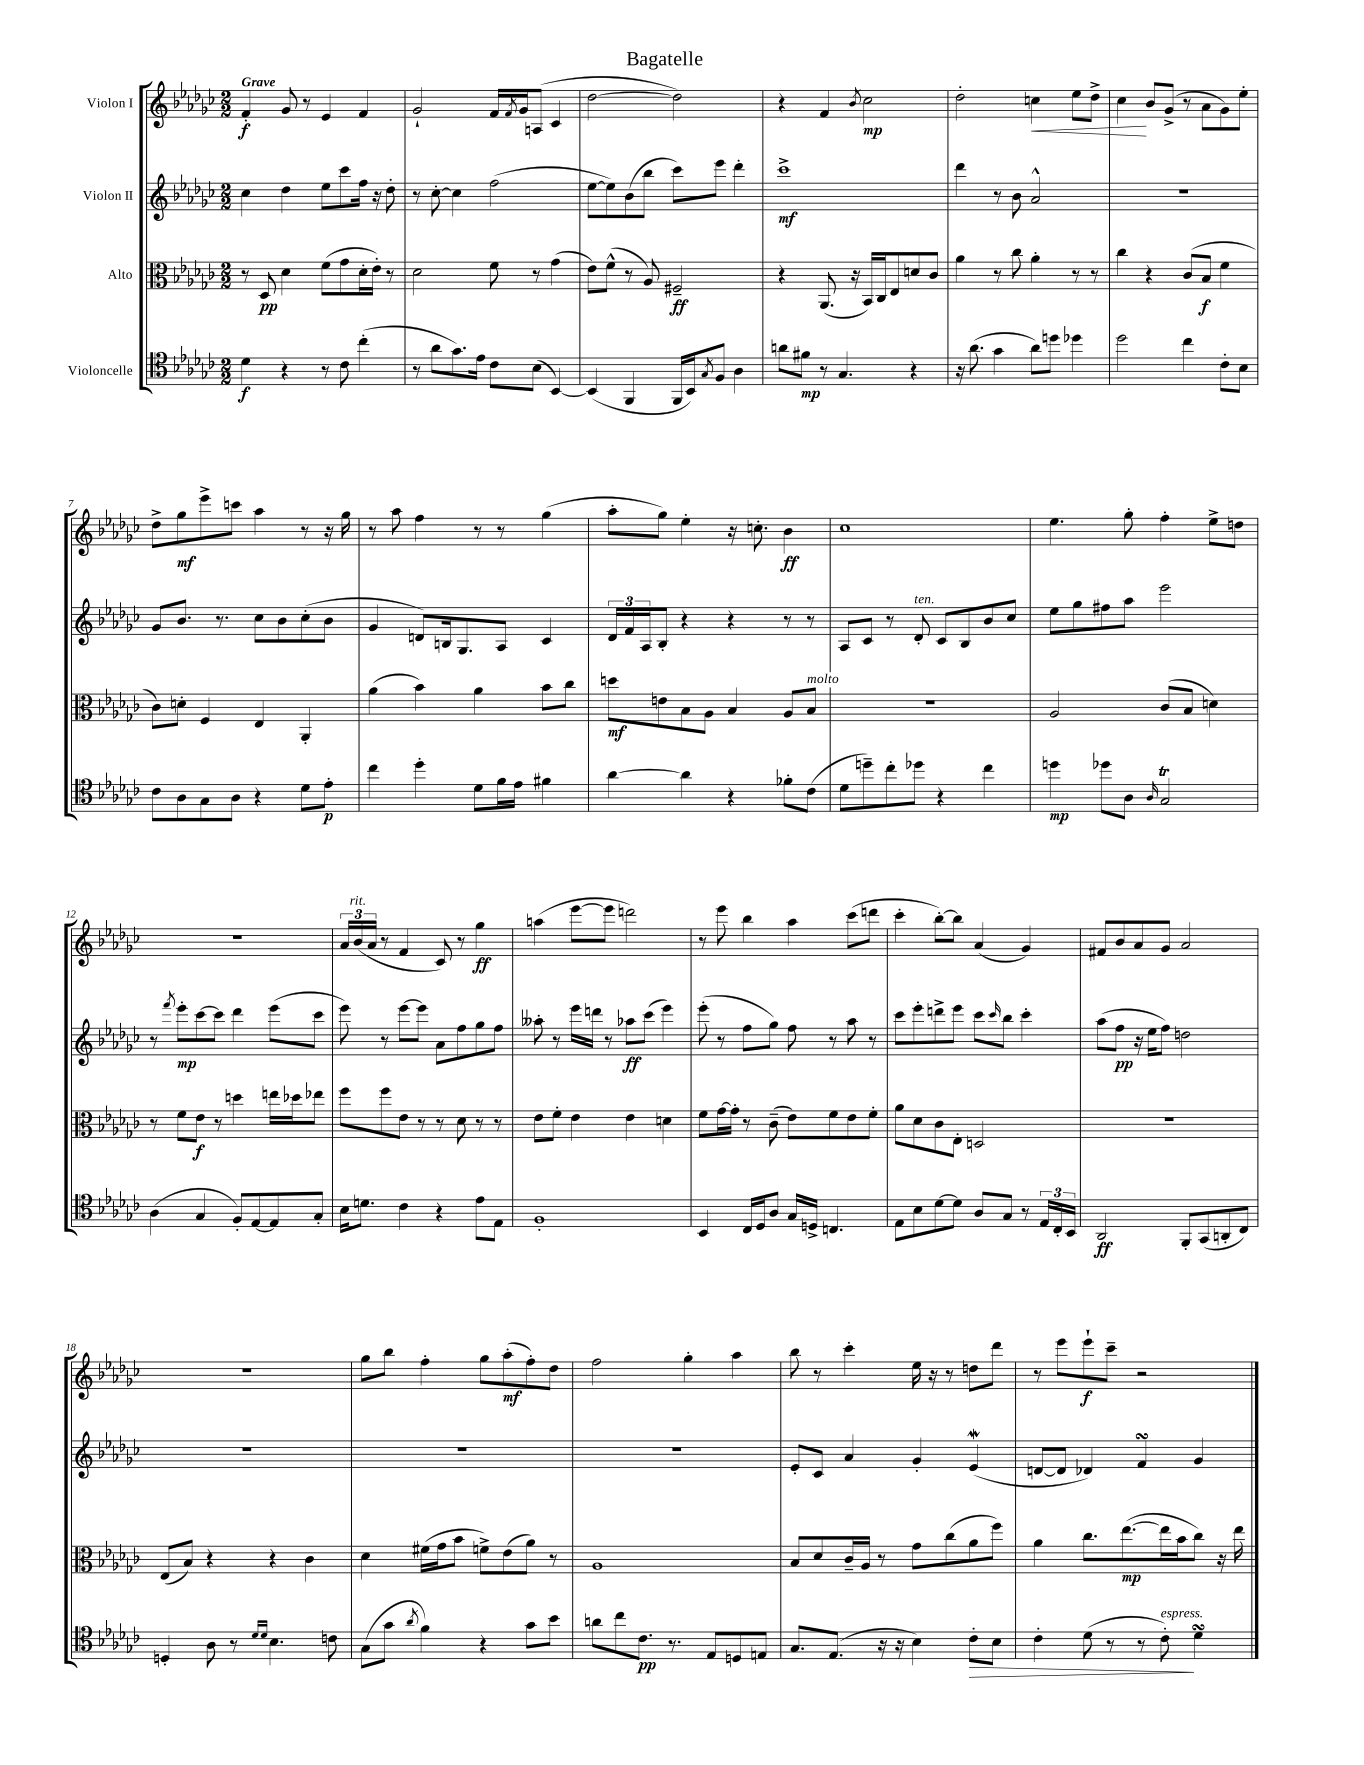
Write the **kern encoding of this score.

**kern	**dynam	**kern	**dynam	**kern	**dynam	**kern	**dynam
*part4	*part4	*part3	*part3	*part2	*part2	*part1	*part1
*staff4	*staff4	*staff3	*staff3	*staff2	*staff2	*staff1	*staff1
*I"Violoncelle	*	*I"Alto	*	*I"Violon II	*	*I"Violon I	*
*clefC4	*	*clefC3	*	*clefG2	*	*clefG2	*
*k[b-e-a-d-g-c-]	*	*k[b-e-a-d-g-c-]	*	*k[b-e-a-d-g-c-]	*	*k[b-e-a-d-g-c-]	*
*M2/2	*	*M2/2	*	*M2/2	*	*M2/2	*
=1	=1	=1	=1	=1	=1	=1	=1
!	!	!	!	!	!	!LO:TX:a:B:t=Grave	!
4d-\	f	8r	.	4cc-\	.	4f'/	f
.	.	8D-/	pp	.	.	.	.
4r	.	4d-\	.	4dd-\	.	8g-/	.
.	.	.	.	.	.	8r	.
8r	.	(8f\L	.	8ee-\L	.	4e-/	.
8c-\	.	8g-\	.	8ccc-\	.	.	.
(4cc-'\	.	16d-'\L	.	16ff\Jk	.	4f/	.
.	.	16e-'\JJ)	.	16r	.	.	.
.	.	8r	.	8dd-'\	.	.	.
=2	=2	=2	=2	=2	=2	=2	=2
8r	.	2d-\	.	8r	.	2g-`/	.
8a-\L	.	.	.	[8cc-'\	.	.	.
8.g-\)	.	.	.	4cc-\]	.	.	.
16e-\Jk	.	.	.	.	.	.	.
8c-\L	.	8f\	.	(2ff\	.	16f/LL	.
.	.	.	.	.	.	8qf/	.
.	.	.	.	.	.	16g-/J	.
(8B-\J	.	8r	.	.	.	(8An/J	.
[4BB-/)	.	(4g-\	.	.	.	4c-/	.
=3	=3	=3	=3	=3	=3	=3	=3
(4BB-/]	.	8e-\L)	.	[8ee-\L	.	[2dd-\	.
.	.	(8f^^\J	.	8ee-\])	.	.	.
4FF/	.	8r	.	(8b-\	.	.	.
.	.	8A-/)	.	8bb-\J	.	.	.
16FF/LL	.	2F#X~/	ff	8ccc-\L)	.	2dd-\])	.
16BB-/J)	.	.	.	.	.	.	.
8qG-/	.	.	.	.	.	.	.
8F/J	.	.	.	8eee-\J	.	.	.
4A-\	.	.	.	4ddd-'\	.	.	.
=4	=4	=4	=4	=4	=4	=4	=4
8an\L	.	4r	.	1ccc-^	mf	4r	.
8f#X\J	mp	.	.	.	.	.	.
8r	.	(8.AA-/	.	.	.	4f/	.
4.G-/	.	.	.	.	.	.	.
.	.	16r	.	.	.	.	.
.	.	.	.	.	.	8qb-/	.
.	.	16BB-/LL)	.	.	.	2cc-\	mp
.	.	16C-/J	.	.	.	.	.
.	.	8E-/	.	.	.	.	.
4r	.	8dn/	.	.	.	.	.
.	.	8c-/J	.	.	.	.	.
=5	=5	=5	=5	=5	=5	=5	=5
16r	.	4a-\	.	4ddd-\	.	2dd-'\	.
(8.a-\	.	.	.	.	.	.	.
4g-\	.	8r	.	8r	.	.	.
.	.	8cc-\	.	8b-\	.	.	.
!	!	!	!	!	!	!	!LO:HP:b
8a-\L)	.	4a-'\	.	2a-^^/	.	4ccn\	<
8ddn\J	.	.	.	.	.	.	.
4dd-X\	.	8r	.	.	.	8ee-\L	.
.	.	8r	.	.	.	8dd-^\J	.
=6	=6	=6	=6	=6	=6	=6	=6
2dd-\	.	4cc-\	.	1r	.	4cc-\	.
.	.	4r	.	.	.	8b-/L	[
.	.	.	.	.	.	(8g-^/J	.
4cc-\	.	(8c-/L	.	.	.	8r	.
.	.	8B-/J	f	.	.	8a-\L	.
8c-'\L	.	4f\	.	.	.	8g-\)	.
8B-\J	.	.	.	.	.	8ee-'\J	.
!!LO:LB:g=z
=7	=7	=7	=7	=7	=7	=7	=7
8c-\L	.	8c-\L)	.	8g-/L	.	8dd-^\L	.
8A-\	.	8dn'\J	.	8.b-/J	.	8gg-\	mf
8G-\	.	4F/	.	.	.	8eee-^\	.
.	.	.	.	8.r	.	.	.
8A-\J	.	.	.	.	.	8cccn\J	.
4r	.	4E-/	.	8cc-\L	.	4aa-\	.
.	.	.	.	8b-\	.	.	.
8d-\L	.	4AA-'/	.	(8cc-'\	.	8r	.
8e-'\J	p	.	.	8b-\J	.	16r	.
.	.	.	.	.	.	16gg-\	.
=8	=8	=8	=8	=8	=8	=8	=8
4cc-\	.	(4a-\	.	4g-/	.	8r	.
.	.	.	.	.	.	8aa-\	.
4dd-'\	.	4b-\)	.	8dn/L)	.	4ff\	.
.	.	.	.	16Bn/k	.	.	.
.	.	.	.	8.G-/	.	.	.
8d-\L	.	4a-\	.	.	.	8r	.
16f\L	.	.	.	8A-/J	.	8r	.
16e-\JJ	.	.	.	.	.	.	.
4f#X\	.	8b-\L	.	4c-/	.	(4gg-\	.
.	.	8cc-\J	.	.	.	.	.
=9	=9	=9	=9	=9	=9	=9	=9
[4a-\	.	8ddn\L	mf	24d-/LL	.	8aa-'\L	.
.	.	.	.	24f/	.	.	.
.	.	.	.	24A-/J	.	.	.
.	.	8en\	.	8B-'/J	.	8gg-\J)	.
4a-\]	.	8B-\	.	4r	.	4ee-'\	.
.	.	8A-\J	.	.	.	.	.
4r	.	4B-/	.	4r	.	16r	.
.	.	.	.	.	.	8.ccn'\	.
8f-X'\L	.	8A-/L	.	8r	.	4b-\	ff
!	!	!LO:TX:a:i:t=molto	!	!	!	!	!
(8c-\J	.	8B-/J	.	8r	.	.	.
=10	=10	=10	=10	=10	=10	=10	=10
8d-\L	.	1r	.	8A-/L	.	1cc-	.
8ddn~\)	.	.	.	8c-/J	.	.	.
8cc-'\	.	.	.	8r	.	.	.
!	!	!	!	!LO:TX:a:i:t=ten.	!	!	!
8dd-X\J	.	.	.	8d-'/	.	.	.
4r	.	.	.	8c-/L	.	.	.
.	.	.	.	8B-/	.	.	.
4cc-\	.	.	.	8b-/	.	.	.
.	.	.	.	8cc-/J	.	.	.
=11	=11	=11	=11	=11	=11	=11	=11
4ddn\	mp	2A-/	.	8ee-\L	.	4.ee-\	.
.	.	.	.	8gg-\	.	.	.
8dd-X\L	.	.	.	8ff#X\	.	.	.
8A-\J	.	.	.	8aa-\J	.	8gg-'\	.
16qqA-/	.	.	.	.	.	.	.
2G-T/	.	(8c-/L	.	2eee-\	.	4ff'\	.
.	.	8B-/J	.	.	.	.	.
.	.	4dn\)	.	.	.	8ee-^\L	.
.	.	.	.	.	.	8ddn\J	.
!!LO:LB:g=z
=12	=12	=12	=12	=12	=12	=12	=12
(4A-\	.	8r	.	8r	.	1r	.
.	.	.	.	8qfff/	.	.	.
.	.	8f\L	.	8eee-'\L	mp	.	.
4G-/	.	8e-\J	f	[8ccc-\	.	.	.
.	.	8r	.	8ccc-\J]	.	.	.
8F'/L)	.	4ddn\	.	4ddd-\	.	.	.
[8E-/	.	.	.	.	.	.	.
8E-/]	.	16een\LL	.	(8eee-\L	.	.	.
.	.	16dd-X\J	.	.	.	.	.
8G-'/J	.	8ee-X\J	.	8ccc-\J	.	.	.
=13	=13	=13	=13	=13	=13	=13	=13
16B-\KL	.	8ff\L	.	8eee-\)	.	24a-/LL	.
!	!	!	!	!	!	!LO:TX:a:i:t=rit.	!
.	.	.	.	.	.	(24b-/	.
8.dn\J	.	.	.	.	.	.	.
.	.	.	.	.	.	24a-/JJ	.
.	.	8ff\	.	8r	.	8r	.
4c-\	.	8e-\J	.	[8eee-\L	.	4f/	.
.	.	8r	.	8eee-\J]	.	.	.
4r	.	8r	.	8a-\L	.	8c-/)	.
.	.	8d-\	.	8ff\	.	8r	.
8e-\L	.	8r	.	8gg-\	.	4gg-\	ff
8E-\J	.	8r	.	8ff\J	.	.	.
=14	=14	=14	=14	=14	=14	=14	=14
1F'	.	8e-\L	.	8aa--X'\	.	(4aan\	.
.	.	8f'\J	.	8r	.	.	.
.	.	4e-\	.	16eee-\LL	.	[8eee-\L	.
.	.	.	.	16dddn\JJ	.	.	.
.	.	.	.	8r	.	8eee-\J]	.
.	.	4e-\	.	8aa-X\L	ff	2dddn\)	.
.	.	.	.	(8ccc-\J	.	.	.
.	.	4dn\	.	4eee-\)	.	.	.
=15	=15	=15	=15	=15	=15	=15	=15
4BB-/	.	8f\L	.	(8eee-'\	.	8r	.
.	.	[16g-\L	.	8r	.	8eee-\	.
.	.	16g-'\JJ]	.	.	.	.	.
16C-/LL	.	8r	.	8ff\L	.	4bb-\	.
16D-/J	.	.	.	.	.	.	.
8A-/J	.	(8c-~\	.	8gg-\J)	.	.	.
16G-/LL	.	8e-\L)	.	8ff\	.	4aa-\	.
16Dn^/JJ	.	.	.	.	.	.	.
4.Cn/	.	8f\	.	8r	.	.	.
.	.	8e-\	.	8aa-\	.	(8ccc-\L	.
.	.	8f'\J	.	8r	.	8dddn\J	.
=16	=16	=16	=16	=16	=16	=16	=16
8E-\L	.	8a-\L	.	8ccc-\L	.	4ccc-'\	.
8B-\	.	8d-\	.	8eee-'\	.	.	.
[8d-\	.	8c-\	.	8dddn^\	.	[8bb-'\L)	.
8d-\J]	.	8E-'\J	.	8eee-\J	.	8bb-\J]	.
8A-/L	.	2Dn/	.	8ccc-\L	.	(4a-/	.
.	.	.	.	16qqccc-/	.	.	.
8G-/J	.	.	.	8bb-\J	.	.	.
8r	.	.	.	4ccc-'\	.	4g-/)	.
24E-/LL	.	.	.	.	.	.	.
24C-'/	.	.	.	.	.	.	.
24BB-/JJ	.	.	.	.	.	.	.
=17	=17	=17	=17	=17	=17	=17	=17
2AA-/	ff	1r	.	(8aa-\L	.	8f#X/L	.
.	.	.	.	8ff\J	pp	8b-/	.
.	.	.	.	16r	.	8a-/	.
.	.	.	.	16ee-\KL	.	.	.
.	.	.	.	8ff\J)	.	8g-/J	.
8FF'/L	.	.	.	2ddn\	.	2a-/	.
(8GG-/	.	.	.	.	.	.	.
8AAn'/	.	.	.	.	.	.	.
8C-/J)	.	.	.	.	.	.	.
!!LO:LB:g=z
=18	=18	=18	=18	=18	=18	=18	=18
4Dn'/	.	(8E-/L	.	1r	.	1r	.
.	.	8B-/J)	.	.	.	.	.
8A-\	.	4r	.	.	.	.	.
8r	.	.	.	.	.	.	.
16qqd-/LL	.	.	.	.	.	.	.
16qqd-/JJ	.	.	.	.	.	.	.
4.B-\	.	4r	.	.	.	.	.
.	.	4c-\	.	.	.	.	.
8cn\	.	.	.	.	.	.	.
=19	=19	=19	=19	=19	=19	=19	=19
(8G-\L	.	4d-\	.	1r	.	8gg-\L	.
8g-\J	.	.	.	.	.	8bb-\J	.
8qa-/	.	.	.	.	.	.	.
4f\)	.	(16f#X\LL	.	.	.	4ff'\	.
.	.	16g-\J	.	.	.	.	.
.	.	8b-\J	.	.	.	.	.
4r	.	8fn^\L)	.	.	.	8gg-\L	.
.	.	(8e-\	.	.	.	(8aa-'\	mf
8g-\L	.	8a-\J)	.	.	.	8ff'\)	.
8b-\J	.	8r	.	.	.	8dd-\J	.
=20	=20	=20	=20	=20	=20	=20	=20
8an\L	.	1A-	.	1r	.	2ff\	.
8cc-\	.	.	.	.	.	.	.
8.c-\J	pp	.	.	.	.	.	.
8.r	.	.	.	.	.	.	.
.	.	.	.	.	.	4gg-'\	.
8E-/L	.	.	.	.	.	.	.
8Dn/	.	.	.	.	.	4aa-\	.
8En/J	.	.	.	.	.	.	.
=21	=21	=21	=21	=21	=21	=21	=21
8.G-/L	.	8B-/L	.	8e-'/L	.	8bb-\	.
.	.	8d-/	.	8c-/J	.	8r	.
(8.E-/J	.	.	.	.	.	.	.
.	.	16c-~/L	.	4a-/	.	4ccc-'\	.
.	.	16A-/JJ	.	.	.	.	.
16r	.	8r	.	.	.	.	.
16r	.	.	.	.	.	.	.
4B-\)	.	8g-\L	.	4g-'/	.	16ee-\	.
.	.	.	.	.	.	16r	.
.	.	(8cc-\	.	.	.	8r	.
!	!LO:HP:b	!	!	!	!	!	!
8c-'\L	>	8a-\	.	(4e-W/	.	8ddn\L	.
8B-\J	.	8ff\J)	.	.	.	8ddd-\J	.
=22	=22	=22	=22	=22	=22	=22	=22
4c-'\	.	4a-\	.	[8dn/L	.	8r	.
.	.	.	.	8d/J]	.	8eee-\L	.
(8d-\	.	8.cc-\L	.	4d-X/)	.	8eee-`\	f
8r	.	.	.	.	.	8ccc-~\J	.
.	.	([8.ee-\	mp	.	.	.	.
8r	.	.	.	4fsSsS/	.	2r	.
!LO:TX:a:i:t=espress.	!	!	!	!	!	!	!
8c-'\)	.	16ee-\L]	.	.	.	.	.
.	.	16b-\J	.	.	.	.	.
4d-sSSS\	]	8cc-\J)	.	4g-/	.	.	.
.	.	16r	.	.	.	.	.
.	.	16ee-\	.	.	.	.	.
==	==	==	==	==	==	==	==
*-	*-	*-	*-	*-	*-	*-	*-
